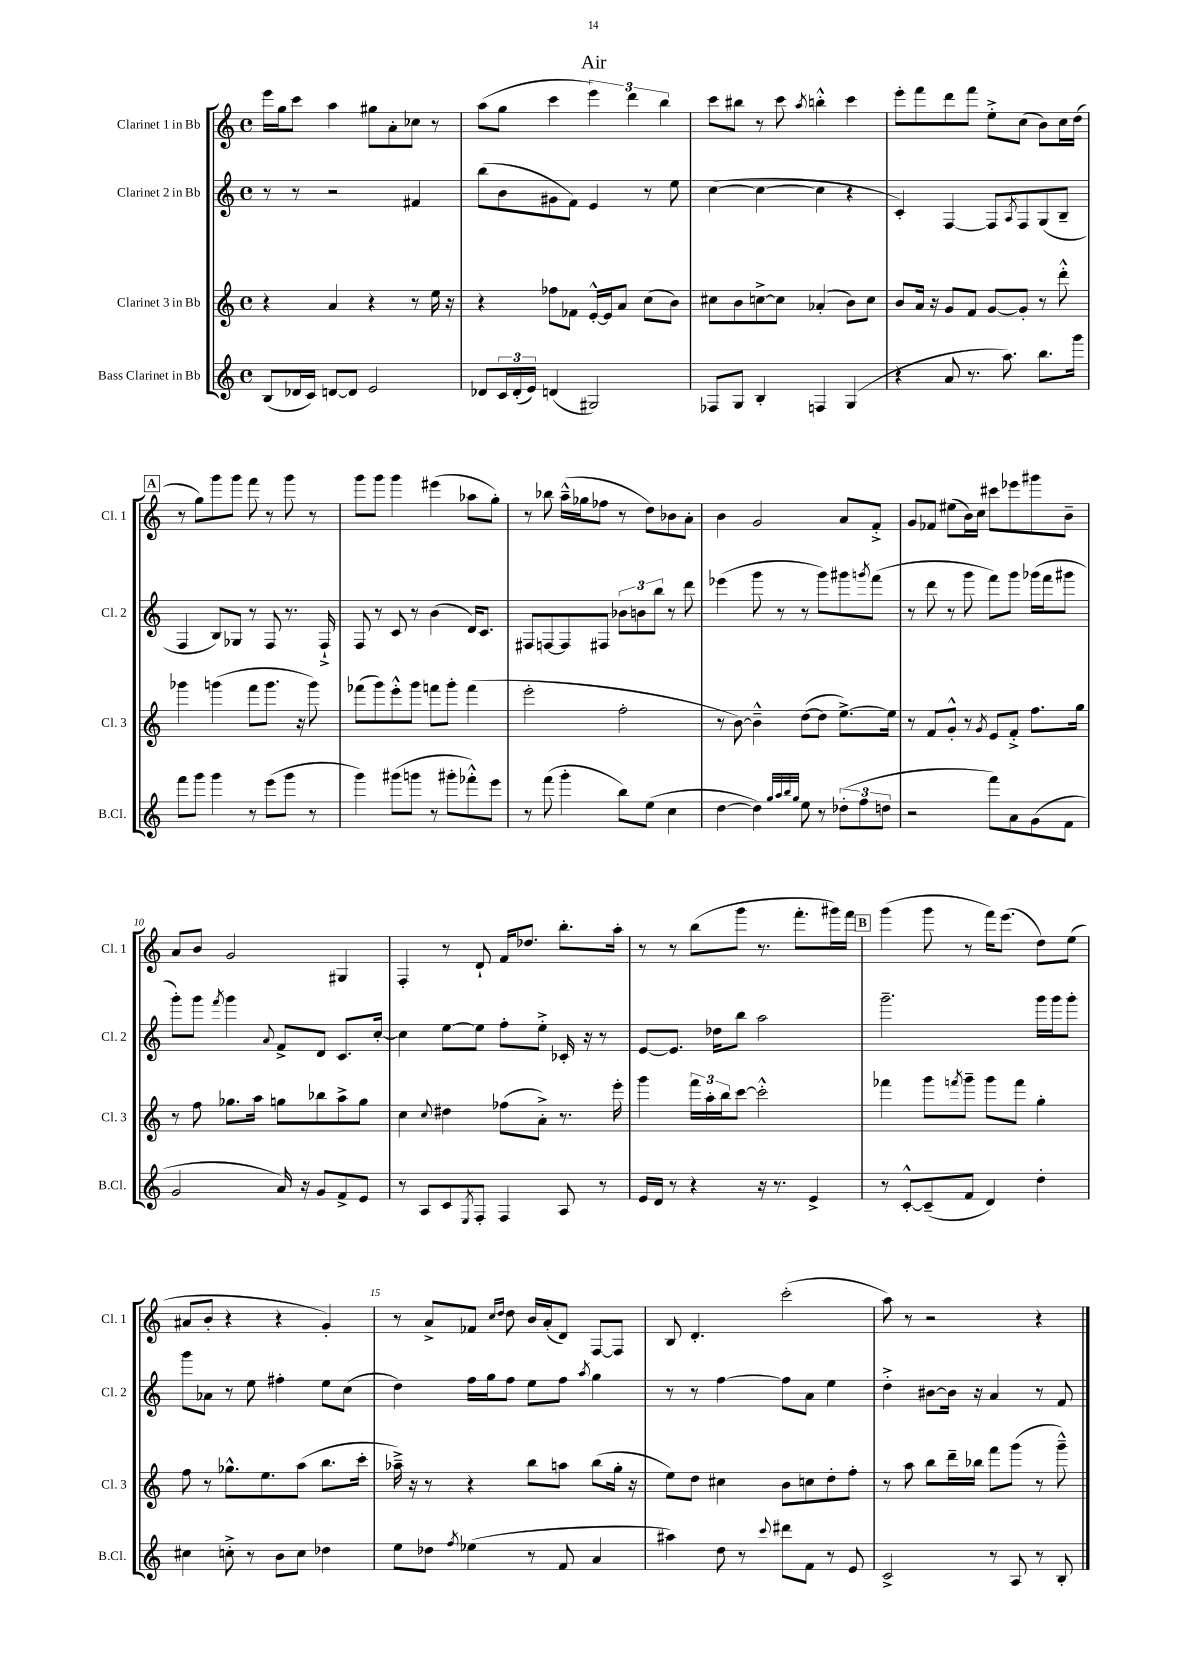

**kern	**kern	**kern	**kern
*staff4	*staff3	*staff2	*staff1
*clefG2	*clefG2	*clefG2	*clefG2
*k[]	*k[]	*k[]	*k[]
*M4/4	*M4/4	*M4/4	*M4/4
*met(c)	*met(c)	*met(c)	*met(c)
(8B	4r	8r	16eee
.	.	.	16gg
16d-	.	8r	8ccc
16c)	.	.	.
[8d	4a	2r	4aa
8d]	.	.	.
2e	4r	.	8gg#
.	.	.	8a'
.	8r	4f#	8cc-
.	16ee	.	8r
.	16r	.	.
=	=	=	=
8d-	4r	(8bb	(8aa
24c	.	8b	8gg
(24d-'	.	.	.
24e)	.	.	.
(4d	8ff-	8g#	4ccc
.	8f-	8f)	.
2G#)	[16e'^^	4e	6eee)
.	16e]	.	.
.	8a	.	.
.	.	.	6ddd
.	(8cc	8r	.
.	.	.	6bb
.	8b)	8ee	.
=	=	=	=
8F-	8cc#	([4cc	8ccc
8G	8b	.	8bb#
4B'	[8cc^	4cc_	8r
.	8cc]	.	8ccc
.	.	.	8qaa
4F	(4a-'	4cc]	4bb'^^
(4G	8b)	4r	4ccc
.	8cc	.	.
=	=	=	=
4r	8b	4c')	8eee'
.	16a	.	8fff
.	16r	.	.
8a	8g	[4F	8ddd
8.r	8f	.	8fff
.	[8g	8F]	8ee'^
8.aa)	.	.	.
.	.	8qA	.
.	8g']	8F	(8cc
8.bb	8r	(8G	8b)
.	8ddd'^^	8B~	16cc
16ggg	.	.	(16dd
=	=	=	=
8fff	4ggg-	4F	8r
8ggg	.	.	8gg)
4ggg	(4ggg	8B)	8ggg
.	.	8G-	8ggg
8r	8fff	8r	8fff
(8eee	8.ggg	8F	8r
8ggg	.	8.r	8ggg
.	16r	.	.
8r	8ggg)	.	8r
.	.	16F`^	.
=	=	=	=
4ggg)	(8fff-	8F	8ggg
.	8ggg)	8r	8ggg
(8ggg#	8eee'^^	8c	4ggg
8ggg	8ggg	8r	.
8r	8fff	(4b	(4eee#
8ggg#'	8ggg'	.	.
8fff-'^^)	(4fff	16d)	8aa-
.	.	8.c	.
8eee	.	.	8gg')
=	=	=	=
8r	2eee'	8F#	8r
(8fff	.	[8F	8bb-
4ggg'	.	8F]	(16aa~^^
.	.	.	16gg-
.	.	8F#	8ff-
8bb)	2ff'	12b-	8r
.	.	12b	.
(8ee	.	.	8dd)
.	.	12bb	.
4cc	.	8r	8b-
.	.	8ddd	8a'
=	=	=	=
[4dd	8r	(4eee-	4b
.	[8b)	.	.
4dd])	4b~^^]	8ggg	2g
.	.	8r	.
32qqgg	.	.	.
32qqaa	.	.	.
32qqbb	.	.	.
32qqgg	.	.	.
8ee	([8dd	8r	.
8r	8dd]	8ggg)	.
(12dd-'	[8.ee^)	8ggg#	8a
12ff	.	.	.
.	.	8qggg	.
.	.	(8fff	8f'^
12dd	.	.	.
.	16ee]	.	.
=	=	=	=
2r	8r	8r	8g
.	8f	8ddd	8f-
.	8g'^^	8r	(8ee#
.	8r	8ggg	16b)
.	.	.	16cc
.	8qg	.	.
8fff)	8e	8fff)	8ccc#
8a	8f'^	8ggg	8eee-
(8g	8.ff	(16ggg-	8ggg#
.	.	16fff	.
8f	.	8ggg#	8b~
.	16gg	.	.
=	=	=	=
2g	8r	8ggg')	8a
.	8ff	8ggg	8b
.	.	8qfff	.
.	8.gg-	4ggg	2g
.	16aa	.	.
.	.	8qqa	.
16a)	8gg	8f^	.
16r	.	.	.
8g	8bb-	8d	.
8f^	8aa^	8.c	4G#
8e	8gg	.	.
.	.	[16cc'	.
=	=	=	=
8r	4cc	4cc]	4F'
8A	.	.	.
.	8qqcc	.	.
8c	4dd#	[8ee	8r
8qE	.	.	.
8F'	.	8ee]	8d`
4F	(8ff-	8ff'	16f
.	.	.	8.dd-
.	8a'^)	8ee'^	.
8A	8.r	16c-'	8.bb'
.	.	16r	.
8r	.	8r	.
.	16eee'	.	16aa'
=	=	=	=
16e	4ggg	[8e	8r
16d	.	.	.
8r	.	8.e]	8r
4r	24fff	.	(8bb
.	24aa'	.	.
.	.	16dd-	.
.	24bb	.	.
.	[8ccc	8bb	8ggg
16r	2ccc'^^]	2aa	8.r
8.r	.	.	.
.	.	.	8.fff'
4e^	.	.	.
.	.	.	16ggg#)
.	.	.	16fff
=	=	=	=
8r	4fff-	2.ggg~	(4ggg
[8c'^^	.	.	.
(8c~]	8ggg	.	8ggg
.	8qfff	.	.
8f	8ggg~	.	8r
4d)	8ggg	.	16fff)
.	.	.	(8.eee
.	8fff	.	.
4dd'	4gg'	16ggg	8dd)
.	.	16ggg	.
.	.	8ggg'	(8ee
=	=	=	=
4cc#	8ff	8ggg	8a#
.	8r	8a-	8b'
8cc'^	8.gg-^^	8r	4r
8r	.	8ee	.
.	8.ee	.	.
8b	.	4ff#'	4r
8cc	(8aa	.	.
4dd-	8.bb	8ee	4g')
.	.	(8cc	.
.	16ccc'	.	.
=	=	=	=
8ee	16aa-~^)	4dd)	8r
.	16r	.	.
8dd-	8r	.	8a^
8qff	.	.	.
(4ee-	4r	16ff	8f-
.	.	16gg	.
.	.	.	16qqcc
.	.	.	16qqdd
.	.	8ff	8dd
8r	8bb	8ee	16b
.	.	.	(16a'
8f	8aa	8ff	8d)
.	.	8qaa	.
4a	(8bb	4gg	[8F
.	16gg'	.	8F]
.	16r	.	.
=	=	=	=
4aa#)	8ee)	8r	8B
.	8dd	8r	4.d'
8dd	4cc#	[4ff	.
8r	.	.	.
8qqccc	.	.	.
8ddd#	8b	8ff]	(2ccc'
8f	8cc	8a	.
8r	8dd'	4ee	.
8e	8ff'	.	.
=	=	=	=
2c^	8r	4dd'^	8aa)
.	8aa	.	8r
.	8bb	[8b#	2r
.	16ddd~	16b#]	.
.	16bb-	16r	.
8r	8fff	4a	.
8A	(8ggg	.	.
8r	8r	8r	4r
8B'	8ggg~^^)	8f	.
==	==	==	==
*-	*-	*-	*-
